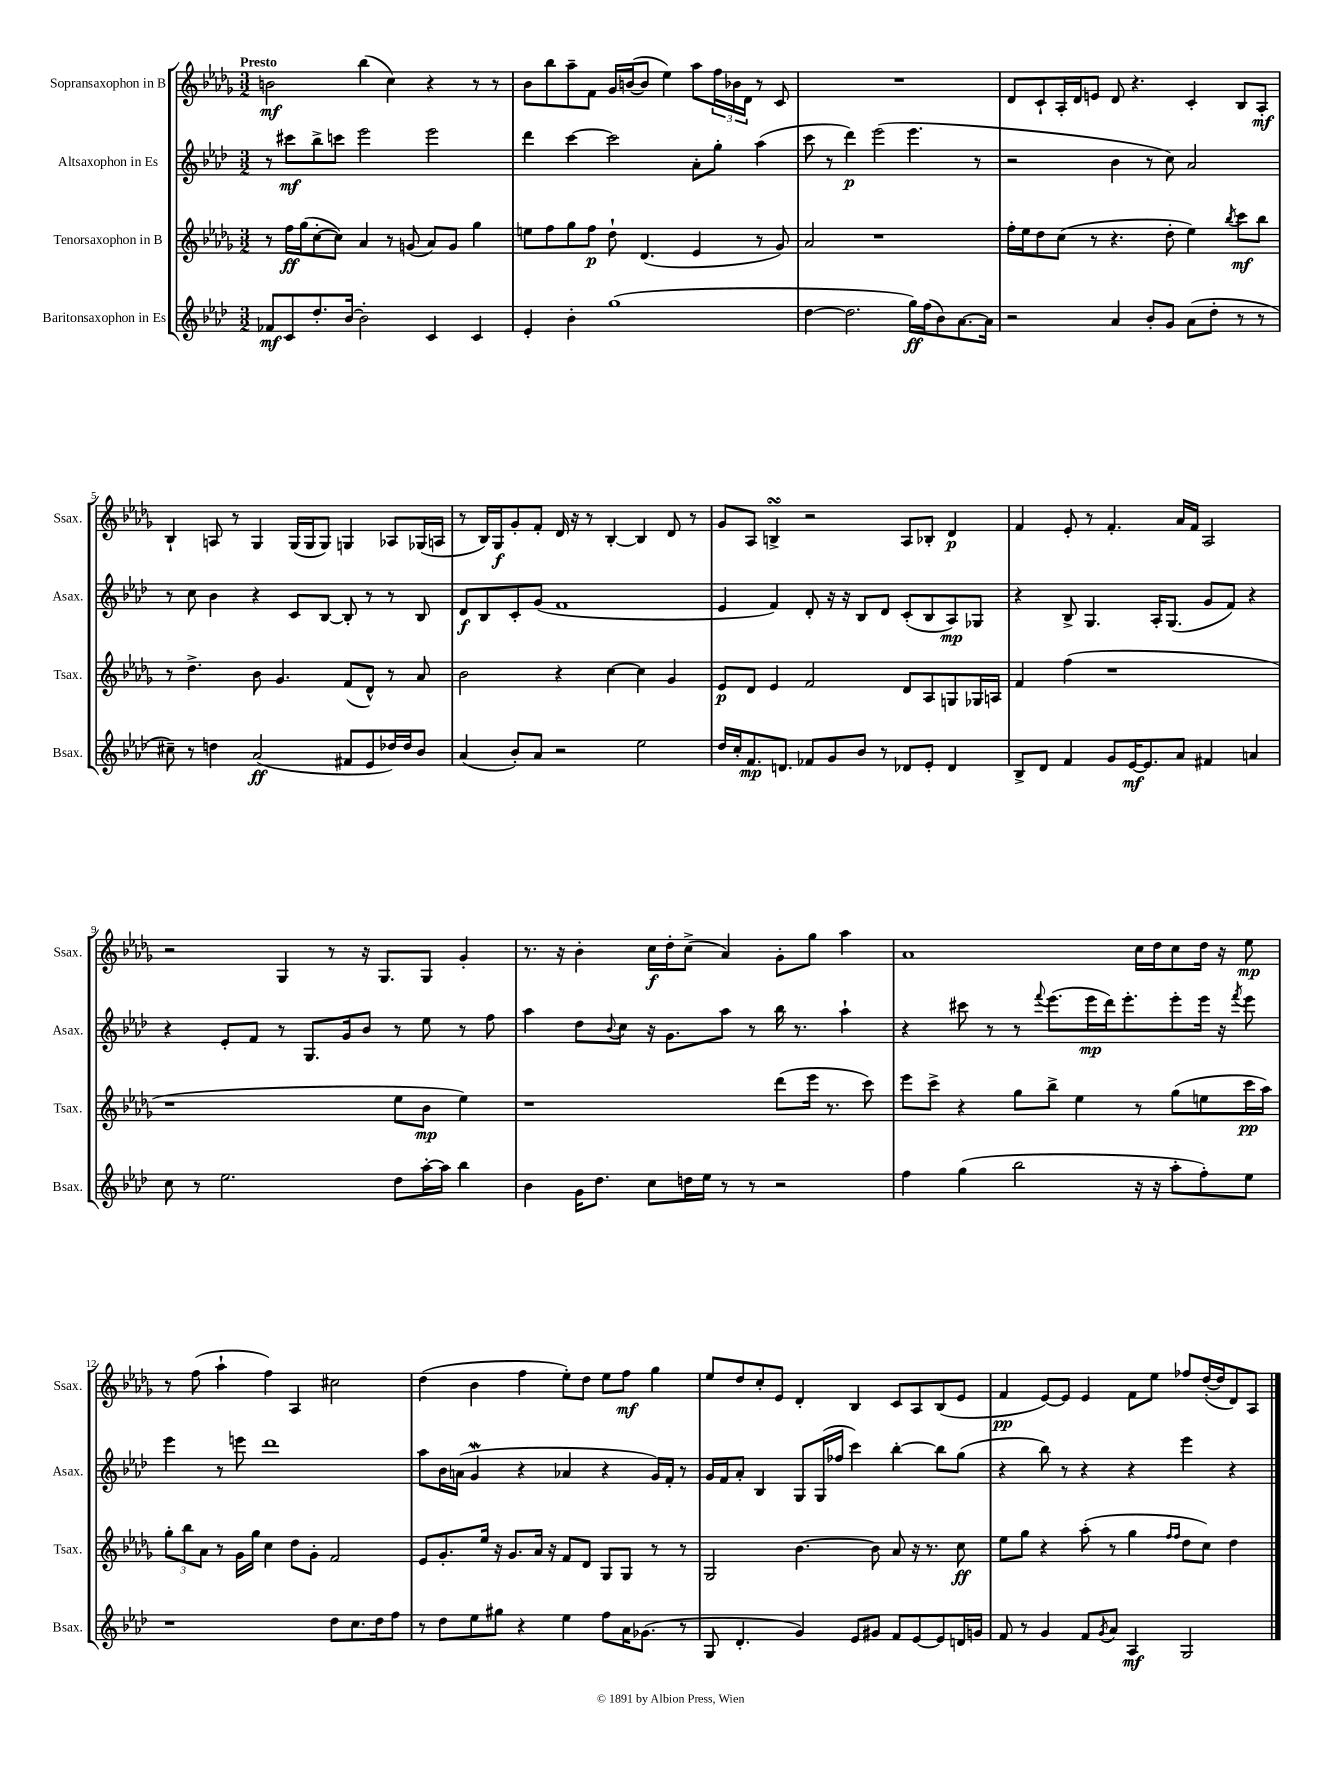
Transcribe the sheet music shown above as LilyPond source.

<<
\new StaffGroup <<
\new Staff = "s0" \with { instrumentName = "Sopransaxophon in B" shortInstrumentName = "Ssax." } {
    \clef treble \key des \major \numericTimeSignature \time 3/2 \tempo "Presto"
    b'2\mf bes''4( c''4) r4 r8 r8 |
    bes'8 bes''8 aes''8-- f'8 ges'16 b'16~( b'8 ees''4) aes''8 \tuplet 3/2 { f''16 bes'16 des'16 } r8 c'8 |
    R1. |
    des'8 c'8-! aes16-. des'16 e'8 des'8 r4. c'4-. bes8 aes8-.\mf |
    bes4-! a8 r8 ges4 ges16( ges16 ges8) g4 aes8 ges16( a16 |
    r8 bes16) ges16\f ges'8-. f'8-. des'16 r16 r8 bes4~-. bes4 des'8 r8 |
    ges'8 aes8 b4->\turn r2 aes8 bes8-. des'4\p |
    f'4 ees'8-. r8 f'4.-. aes'16 f'16 aes2 |
    r2 ges4 r8 r16 ges8. ges8 ges'4-. |
    r8. r16 bes'4-. c''16\f des''16-. c''8->( aes'4) ges'8-. ges''8 aes''4 |
    aes'1 c''16 des''16 c''8 des''16 r16 ees''8\mp |
    r8 f''8( aes''4-! f''4) aes4 cis''2 |
    des''4( bes'4 f''4 ees''8-.) des''8 ees''8 f''8\mf ges''4 |
    ees''8 des''8 c''8-. ees'8 des'4-. bes4 c'8 aes8 bes8( ees'8 |
    f'4\pp ees'8~) ees'8 ees'4 f'8 ees''8 fes''8 des''16~-.( des''16 des'8) aes8 \bar "|." |
}
\new Staff = "s1" \with { instrumentName = "Altsaxophon in Es" shortInstrumentName = "Asax." } {
    \clef treble \key aes \major \numericTimeSignature \time 3/2
    r8 cis'''8\mf bes''8-> c'''8 ees'''2 ees'''2 |
    des'''4 c'''4~ c'''2 aes'8-. g''8-. aes''4( |
    c'''8 r8 des'''4\p) ees'''2( ees'''4. r8 |
    r2 bes'4 r8 c''8) aes'2 |
    r8 c''8 bes'4 r4 c'8 bes8~ bes8-. r8 r8 bes8 |
    des'8\f bes8 c'8-. g'8( f'1 |
    ees'4 f'4) des'8-. r16 r16 bes8 des'8 c'8-.( bes8 aes8\mp) ges8 |
    r4 bes8-> g4. aes16-. g8.( g'8 f'8) r4 |
    r4 ees'8-. f'8 r8 g8. g'16 bes'8 r8 ees''8 r8 f''8 |
    aes''4 des''8 \appoggiatura { bes'8 } c''8 r16 g'8. aes''8 r8 bes''16 r8. aes''4-! |
    r4 cis'''8 r8 r8 \appoggiatura { f'''8 } ees'''8.( ees'''16\mp des'''16) ees'''8.-. ees'''8-. ees'''16 r16 \acciaccatura { f'''8 } ees'''8 |
    ees'''4 r8 e'''8 des'''1 |
    aes''8 bes'16 a'16( g'4\mordent r4 aes'4 r4 g'16) f'16-. r8 |
    g'16 f'16 aes'8-. bes4 g8 g16( fes''16 c'''4) bes''4~-. bes''8 g''8( |
    r4 bes''8) r8 r4 r4 ees'''4 r4 \bar "|." |
}
\new Staff = "s2" \with { instrumentName = "Tenorsaxophon in B" shortInstrumentName = "Tsax." } {
    \clef treble \key des \major \numericTimeSignature \time 3/2
    r8 f''16\ff ges''16( c''8~-. c''8) aes'4 r8 g'8( aes'8) g'8 ges''4 |
    e''8 f''8 ges''8 f''8\p des''8-! des'4.( ees'4 r8 ges'8) |
    aes'2 r1 |
    f''16-. ees''16 des''8 c''8( r8 r4. des''8-. ees''4) \acciaccatura { bes''8 } c'''8\mf bes''8 |
    r8 des''4.-> bes'8 ges'4. f'8( des'8-^) r8 aes'8 |
    bes'2 r4 c''4~ c''4 ges'4 |
    ees'8\p des'8 ees'4 f'2 des'8 aes8 g8 ges16 a16 |
    f'4 f''4( r1 |
    r1 ees''8 bes'8\mp ees''4) |
    r1 des'''8( ees'''16 r8. c'''8) |
    ees'''8 c'''8-> r4 ges''8 bes''8-> ees''4 r8 ges''8( e''8 c'''16\pp aes''16) |
    \tuplet 3/2 { ges''8-. bes''8 aes'8 } r8 ges'16 ges''16 c''4 des''8 ges'8-. f'2 |
    ees'8 ges'8.-. ees''16 r16 ges'8. aes'16 r16 f'8 des'8 ges8 ges8 r8 r8 |
    ges2 bes'4.~ bes'8 aes'8 r16 r8. c''8\ff |
    ees''8 ges''8 r4 aes''8-.( r8 ges''4 \grace { f''16 f''16 } des''8 c''8) des''4 \bar "|." |
}
\new Staff = "s3" \with { instrumentName = "Baritonsaxophon in Es" shortInstrumentName = "Bsax." } {
    \clef treble \key aes \major \numericTimeSignature \time 3/2
    fes'8\mf c'8 des''8.-. bes'16~ bes'2-. c'4 c'4 |
    ees'4-. bes'4-. g''1( |
    des''4~ des''2. g''16\ff) f''16( bes'8) aes'8.~ aes'16 |
    r2 aes'4 bes'8-. g'8 aes'8( des''8-. r8 r8 |
    cis''8--) r8 d''4 aes'2\ff( fis'8 ees'8 des''16) des''16 bes'8 |
    aes'4( bes'8-.) aes'8 r2 ees''2 |
    des''16 c''16-. f'8.\mp d'8. fes'8 g'8 bes'8 r8 des'8 ees'8-. des'4 |
    bes8-> des'8 f'4 g'8 ees'16~\mf ees'8. aes'8 fis'4 a'4 |
    c''8 r8 ees''2. des''8 aes''16~-. aes''16 bes''4 |
    bes'4 g'16 des''8. c''8 d''16 ees''16 r8 r8 r2 |
    f''4 g''4( bes''2 r16 r16 aes''8-. f''8-.) ees''8 |
    r1 des''8 c''8. des''16 f''8 |
    r8 des''8 ees''8 gis''8 r4 ees''4 f''8 aes'16 ges'8.( r8 |
    g8 des'4.-. g'4) ees'8 gis'8 f'8 ees'8~ ees'8 d'16 g'16 |
    f'8 r8 g'4 f'8 \acciaccatura { g'8 } aes'8 aes4\mf g2 \bar "|." |
}
>>
>>
